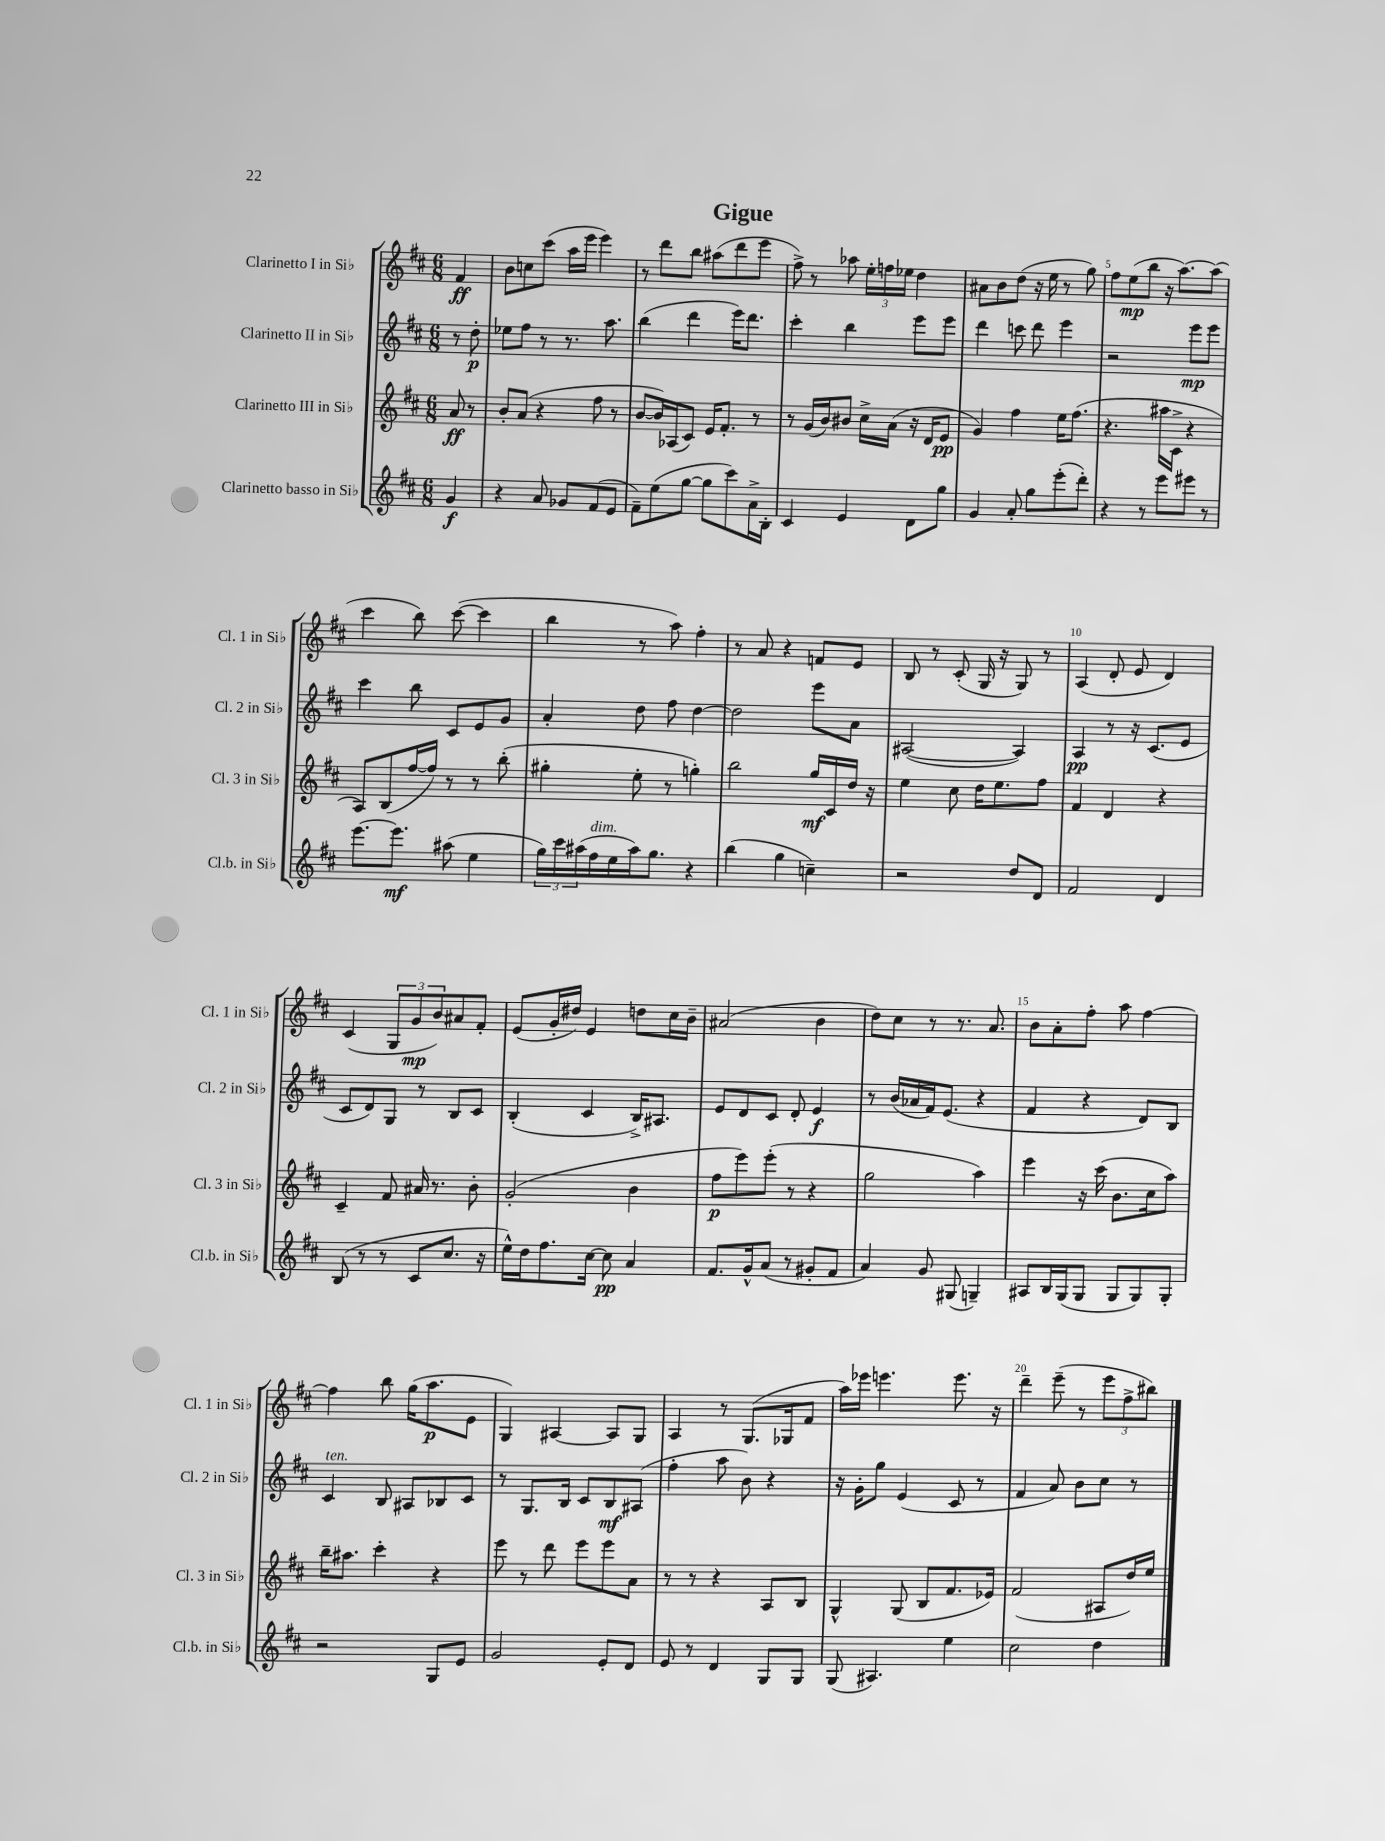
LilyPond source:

\header { title = "Gigue" }
<<
\new StaffGroup <<
\new Staff = "s0" \with { instrumentName = "Clarinetto I in Sib" shortInstrumentName = "Cl. 1 in Sib" } {
    \clef treble \key d \major \numericTimeSignature \time 6/8 \partial 4
    fis'4\ff |
    b'8 c''8 cis'''8( a''16 e'''16 e'''4) |
    r8 d'''8 b''8 ais''8( d'''8 e'''8 |
    fis''8->) r8 aes''8 \tuplet 3/2 { e''16-. f''16 ees''16 } d''4 |
    ais'8 b'8 d''8( r16 e''16 r8 g''8) |
    fis''8 e''8\mp( b''8 r16 a''8.~) a''8( |
    cis'''4 b''8) cis'''8~( cis'''4 |
    b''4 r8 a''8) fis''4-. |
    r8 a'8 r4 f'8 e'8 |
    b8 r8 cis'8-.( g16 r16 g8) r8 |
    a4( d'8-. e'8 d'4) |
    cis'4( \tuplet 3/2 { g8 g'8\mp b'8) } ais'8 fis'8-. |
    e'8( g'16-. dis''16) e'4 d''8 cis''16 b'16-- |
    ais'2( b'4 |
    d''8) cis''8 r8 r8. a'8. |
    b'8 a'8-. fis''8-. a''8 fis''4~ |
    fis''4 b''8 g''16( a''8.\p e'8 |
    g4) ais4~ ais8 g8 |
    a4 r8 g8.( ges16 fis'8 |
    a''16) ees'''16 e'''4. e'''8. r16 |
    d'''4-- e'''8--( r8 \tuplet 3/2 { e'''8 fis''8-> bis''8) } \bar "|." |
}
\new Staff = "s1" \with { instrumentName = "Clarinetto II in Sib" shortInstrumentName = "Cl. 2 in Sib" } {
    \clef treble \key d \major \numericTimeSignature \time 6/8 \partial 4
    r8 d''8-.\p |
    ees''8 fis''8 r8 r8. a''8. |
    b''4( d'''4 e'''16) d'''8. |
    cis'''4-. b''4 e'''8 e'''8 |
    d'''4 c'''8 d'''8 e'''4 |
    r2 e'''8\mp e'''8 |
    cis'''4 b''8 cis'8 e'8 g'8 |
    a'4-. d''8 fis''8 d''4~ |
    d''2 e'''8 a'8 |
    ais2~( ais4) |
    a4\pp r8 r16 cis'8.( e'8 |
    cis'8 d'8) g8 r8 b8 cis'8 |
    b4-.( cis'4 b16->) ais8. |
    e'8 d'8 cis'8 d'8-. e'4\f |
    r8 b'16( aes'16 fis'16) e'8.( r4 |
    fis'4 r4 d'8) b8 |
    cis'4^\markup { \italic "ten." } b8 ais8 bes8 cis'8 |
    r8 g8. b16 cis'8 b8\mf ais8( |
    fis''4-. a''8 b'8) r4 |
    r16 g'16-. g''8 e'4( cis'8 r8 |
    fis'4 a'8) b'8 cis''8 r8 \bar "|." |
}
\new Staff = "s2" \with { instrumentName = "Clarinetto III in Sib" shortInstrumentName = "Cl. 3 in Sib" } {
    \clef treble \key d \major \numericTimeSignature \time 6/8 \partial 4
    a'8\ff r8 |
    b'8-. a'8( r4 fis''8 r8 |
    b'8~ b'16) aes16( cis'8) e'16 fis'8.-. r8 |
    r8 g'16( b'16) bis'8 cis''16-> a'16( r16 d'16 e'8\pp |
    g'4) fis''4 e''16 fis''8.( |
    r4. ais''16 cis'16-> r4 |
    a8) b8( fis''16~ fis''16) r8 r8 b''8-.( |
    gis''4-. e''8-. r8 g''4-.) |
    b''2 g''16\mf cis'16 d''16 r16 |
    e''4 cis''8 d''16 e''8. fis''8 |
    fis'4 d'4 r4 |
    cis'4-- fis'8 ais'16 r8. b'8-. |
    g'2-.( b'4 |
    fis''8\p e'''8) e'''8-.( r8 r4 |
    g''2 a''4) |
    e'''4 r16 cis'''16( b'8. cis''16 a''8) |
    b''16-- ais''8. cis'''4-. r4 |
    e'''8 r8 d'''8 e'''8 e'''8 a'8 |
    r8 r8 r4 a8 b8 |
    g4-^ g8( b8 fis'8. ees'16) |
    fis'2( ais8 d''16) e''16 \bar "|." |
}
\new Staff = "s3" \with { instrumentName = "Clarinetto basso in Sib" shortInstrumentName = "Cl.b. in Sib" } {
    \clef treble \key d \major \numericTimeSignature \time 6/8 \partial 4
    g'4\f |
    r4 a'8 ges'8 fis'8( e'8 |
    fis'8--) e''8( g''8~ g''8 cis'''8) a'16-> b16-. |
    cis'4 e'4 d'8 g''8 |
    g'4 a'8-. g''8 e'''8-.( d'''8-.) |
    r4 r8 e'''8 eis'''8 r8 |
    e'''8.~ e'''8.\mf ais''8( e''4 |
    \tuplet 3/2 { g''16) cis'''16 ais''16( } fis''16^\markup { \italic "dim." } e''16 ais''16) g''8. r4 |
    b''4( g''4 c''4--) |
    r2 d''8 d'8 |
    fis'2 d'4 |
    b8( r8 r8 cis'8 cis''8. r16 |
    e''16-^) d''16 fis''8. cis''16~ cis''8\pp a'4 |
    fis'8. g'16-^ a'8( r8 gis'8-. fis'8 |
    a'4) g'8 gis8( g4--) |
    ais8 b16 g16( g8 g8 g8) g8-. |
    r2 g8 e'8 |
    g'2 e'8-. d'8 |
    e'8 r8 d'4 g8 g8 |
    g8( ais4.) e''4 |
    cis''2 d''4 \bar "|." |
}
>>
>>
\layout { \context { \Score \override BarNumber.break-visibility = ##(#f #t #t) barNumberVisibility = #(every-nth-bar-number-visible 5) } }
